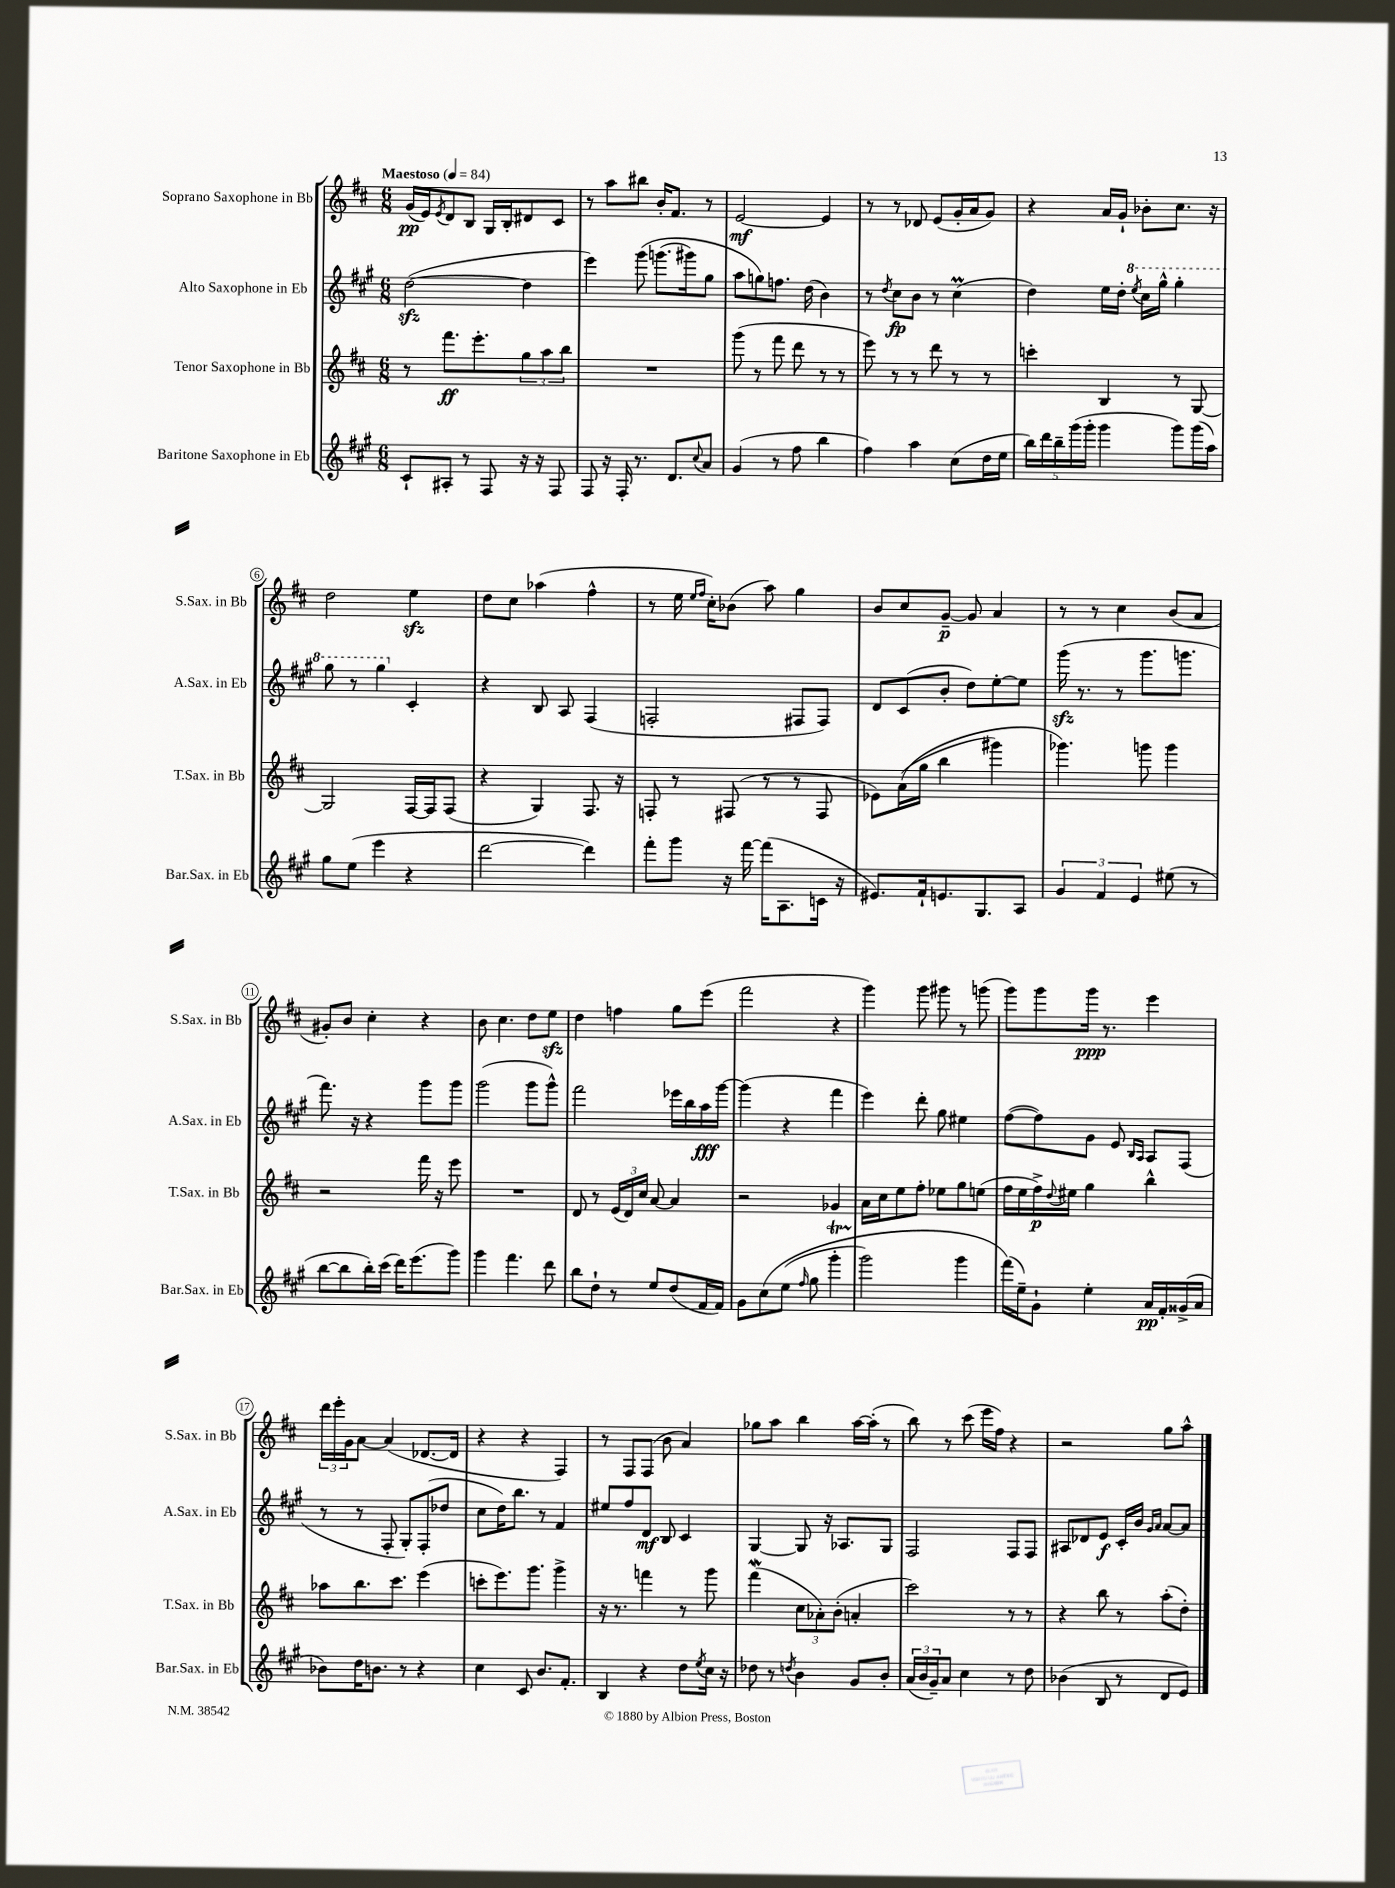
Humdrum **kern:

**kern	**kern	**kern	**kern
*staff4	*staff3	*staff2	*staff1
*clefG2	*clefG2	*clefG2	*clefG2
*k[f#c#g#]	*k[f#c#]	*k[f#c#g#]	*k[f#c#]
*M6/8	*M6/8	*M6/8	*M6/8
*MM84	*MM84	*MM84	*MM84
8c#`	8r	([2dd	(16g
.	.	.	16e)
.	.	.	8qe
8A#'	8.fff#	.	8d
8r	.	.	8B
.	8.eee'	.	.
8F#	.	.	16G
.	.	.	16B'
16r	12gg	4dd]	8d#
16r	.	.	.
.	12aa	.	.
8F#	.	.	8c#
.	12bb	.	.
=	=	=	=
8F#	2.r	4eee)	8r
16r	.	.	8aa
16F#'	.	.	.
8.r	.	&(8ggg#	8bb#
.	.	(8.ggg	16b'
8.d	.	.	8.f#
.	.	16ggg#)	.
8qqcc#	.	.	.
8a	.	8gg#	8r
=	=	=	=
(4g#	(8ggg	8aa	[2e
.	8r	8gg&)	.
8r	8fff#	8.ff	.
8ff#	8ddd	.	.
.	.	(16dd	.
4bb	8r	4b)	4e]
.	8r	.	.
=	=	=	=
4ff#)	8eee)	8r	8r
.	.	8qdd	.
.	8r	8cc#	8r
4aa	8r	8b	8d-
.	8ddd	8r	(8e
(8cc#	8r	(4cc#	16g'
.	.	.	16a
16dd	8r	.	8g)
16ee	.	.	.
=	=	=	=
20bb)	4ccc'	4dd)	4r
20ddd	.	.	.
20bb~	.	.	.
(20ggg#	.	.	.
20ggg#'	.	.	.
4ggg#	4B	16ee	16a
.	.	16dd'	16g`
.	.	8qeee	.
.	.	16ccc#	8b-'
.	.	16ggg#^^	.
8ggg#)	8r	4ggg#'	8.cc#
(16ggg#	[8G	.	.
16aa)	.	.	16r
=	=	=	=
8gg#	2G]	8ggg#	2dd
(8ee	.	8r	.
4eee	.	4ggg#	.
4r	[16F#	4c#'	4ee
.	16F#]	.	.
.	(8F#	.	.
=	=	=	=
[2ddd	4r	4r	8dd
.	.	.	8cc#
.	4G)	8B	(4aa-
.	.	8A	.
4ddd])	8.F#	(4F#	4ff#^^
.	16r	.	.
=	=	=	=
8fff#'	8F'	2F'	8r
8ggg#	8r	.	16ee
.	.	.	16qqee
.	.	.	16qqff#
.	.	.	16cc#')
16r	(8F#	.	(8b-
[16fff#	.	.	.
(16fff#]	8r	.	8aa)
8.A	.	.	.
.	8r	8F#	4gg
16c	8F#	8F#)	.
16r	.	.	.
=	=	=	=
8.e#)	8e-)	8d	8b
.	&((16a	(8c#	8cc#
16f#`	16gg	.	.
8.e	4bb	8b'	[8g~
.	.	8dd)	8g]
8.G#	.	.	.
.	4ggg#)	[8ee'	4a
8A	.	8ee]	.
=	=	=	=
6g#	4.ggg-&)	(16ggg#	8r
.	.	8.r	.
.	.	.	8r
6f#	.	.	.
.	.	8r	4cc#
6e	.	.	.
.	8ggg	8.ggg#	.
(8ee#	4ggg	.	(8b
.	.	8.ggg	.
8r	.	.	8a
=	=	=	=
[8bb	2r	8.fff#)	8g#')
8bb]	.	.	8b
.	.	16r	.
16bb')	.	4r	4cc#'
(16ccc#	.	.	.
16ddd)	.	.	.
(8.eee	.	.	.
.	16fff#	8ggg#	4r
.	16r	.	.
8ggg#)	8eee	8ggg#	.
=	=	=	=
4ggg#	2.r	(2ggg#	8b
.	.	.	4.cc#
4.fff#	.	.	.
.	.	8ggg#	8dd
8ddd	.	8ggg#^^)	8ee
=	=	=	=
8bb	8d	2fff#	4dd
8dd`	8r	.	.
8r	(24e	.	4ff
.	24d)	.	.
.	24cc#	.	.
8ee	[8a	.	.
(8dd	4a]	16eee-	8gg
.	.	16bb	.
16f#	.	16aa	(8eee
16f#)	.	[16ggg#	.
=	=	=	=
8g#	2r	(4ggg#]	2fff#
&(8cc#	.	.	.
(8ee	.	4r	.
16qqff#	.	.	.
8gg#	.	.	.
4ggg#'	4g-	4fff#	4r
=	=	=	=
2ggg#)	16a	4eee)	4ggg)
.	16cc#	.	.
.	8ee	.	.
.	8ff#'	8ddd'	8ggg
.	8ee-	8gg#	8ggg#
4ggg#	8gg	4ee#	8r
.	(8ee	.	(8ggg
=	=	=	=
(16fff#&)	16ff#	([8ff#	8ggg)
16ee~)	16ee	.	.
8g#`	16ff#^)	8ff#])	8ggg
.	8qqdd	.	.
.	16ee#	.	.
4ee'	4gg	8g#	16ggg
.	.	.	8.r
.	.	8e	.
.	.	16qqB	.
.	.	16qqA	.
16a	4bb^^	8A	4eee
16f#'	.	.	.
(16g##^	.	(8F#	.
16a	.	.	.
=	=	=	=
8b-)	8aa-	8r	24ddd
.	.	.	24eee'
.	.	.	24g
16dd	8.bb	8r	[8a
8.b	.	.	.
.	.	8F#'	(4a]
.	8.ccc#	.	.
8r	.	8G#')	.
4r	(4eee	(8F#'	[8.d-
.	.	8dd-	.
.	.	.	16d-]
=	=	=	=
4cc#	8ccc'	8cc#	4r
.	8.eee)	16dd)	.
.	.	8.bb	.
8c#	.	.	4r
.	8.ggg	.	.
8.b	.	8r	.
.	4ggg^	4f#	4F#)
8.f#'	.	.	.
=	=	=	=
4B	16r	8ee#	8r
.	8.r	.	.
.	.	8ff#	8F#
4r	4fff	8d	(8F#
.	.	8B	8b
8dd	8r	4c#	4a)
8qee	.	.	.
16cc#	8ggg	.	.
16r	.	.	.
=	=	=	=
8dd-	(4fff#	[4G#	8gg-
8r	.	.	8aa
8qdd	.	.	.
4b	12cc#	8G#]	4bb
.	12a-')	.	.
.	.	16r	.
.	(12b'	.	.
.	.	8.A-	.
8g#	4a'	.	[16aa
.	.	.	(16aa']
8b'	.	8G#	8r
=	=	=	=
(24a	2ccc#)	2F#	8bb)
24b	.	.	.
24g#~)	.	.	.
8a	.	.	8r
4cc#	.	.	(8ccc#
.	.	.	16eee
.	.	.	16ff#)
8r	8r	8F#	4r
8dd	8r	8F#	.
=	=	=	=
(4b-	4r	8A#	2r
.	.	8d-	.
8B	8bb	8e	.
8r	8r	16c#'	.
.	.	16b	.
.	.	16qqg#	.
.	.	16qqa	.
8d	(8aa'	[8a	8gg
8e)	8dd')	8a]	8aa^^
==	==	==	==
*-	*-	*-	*-
